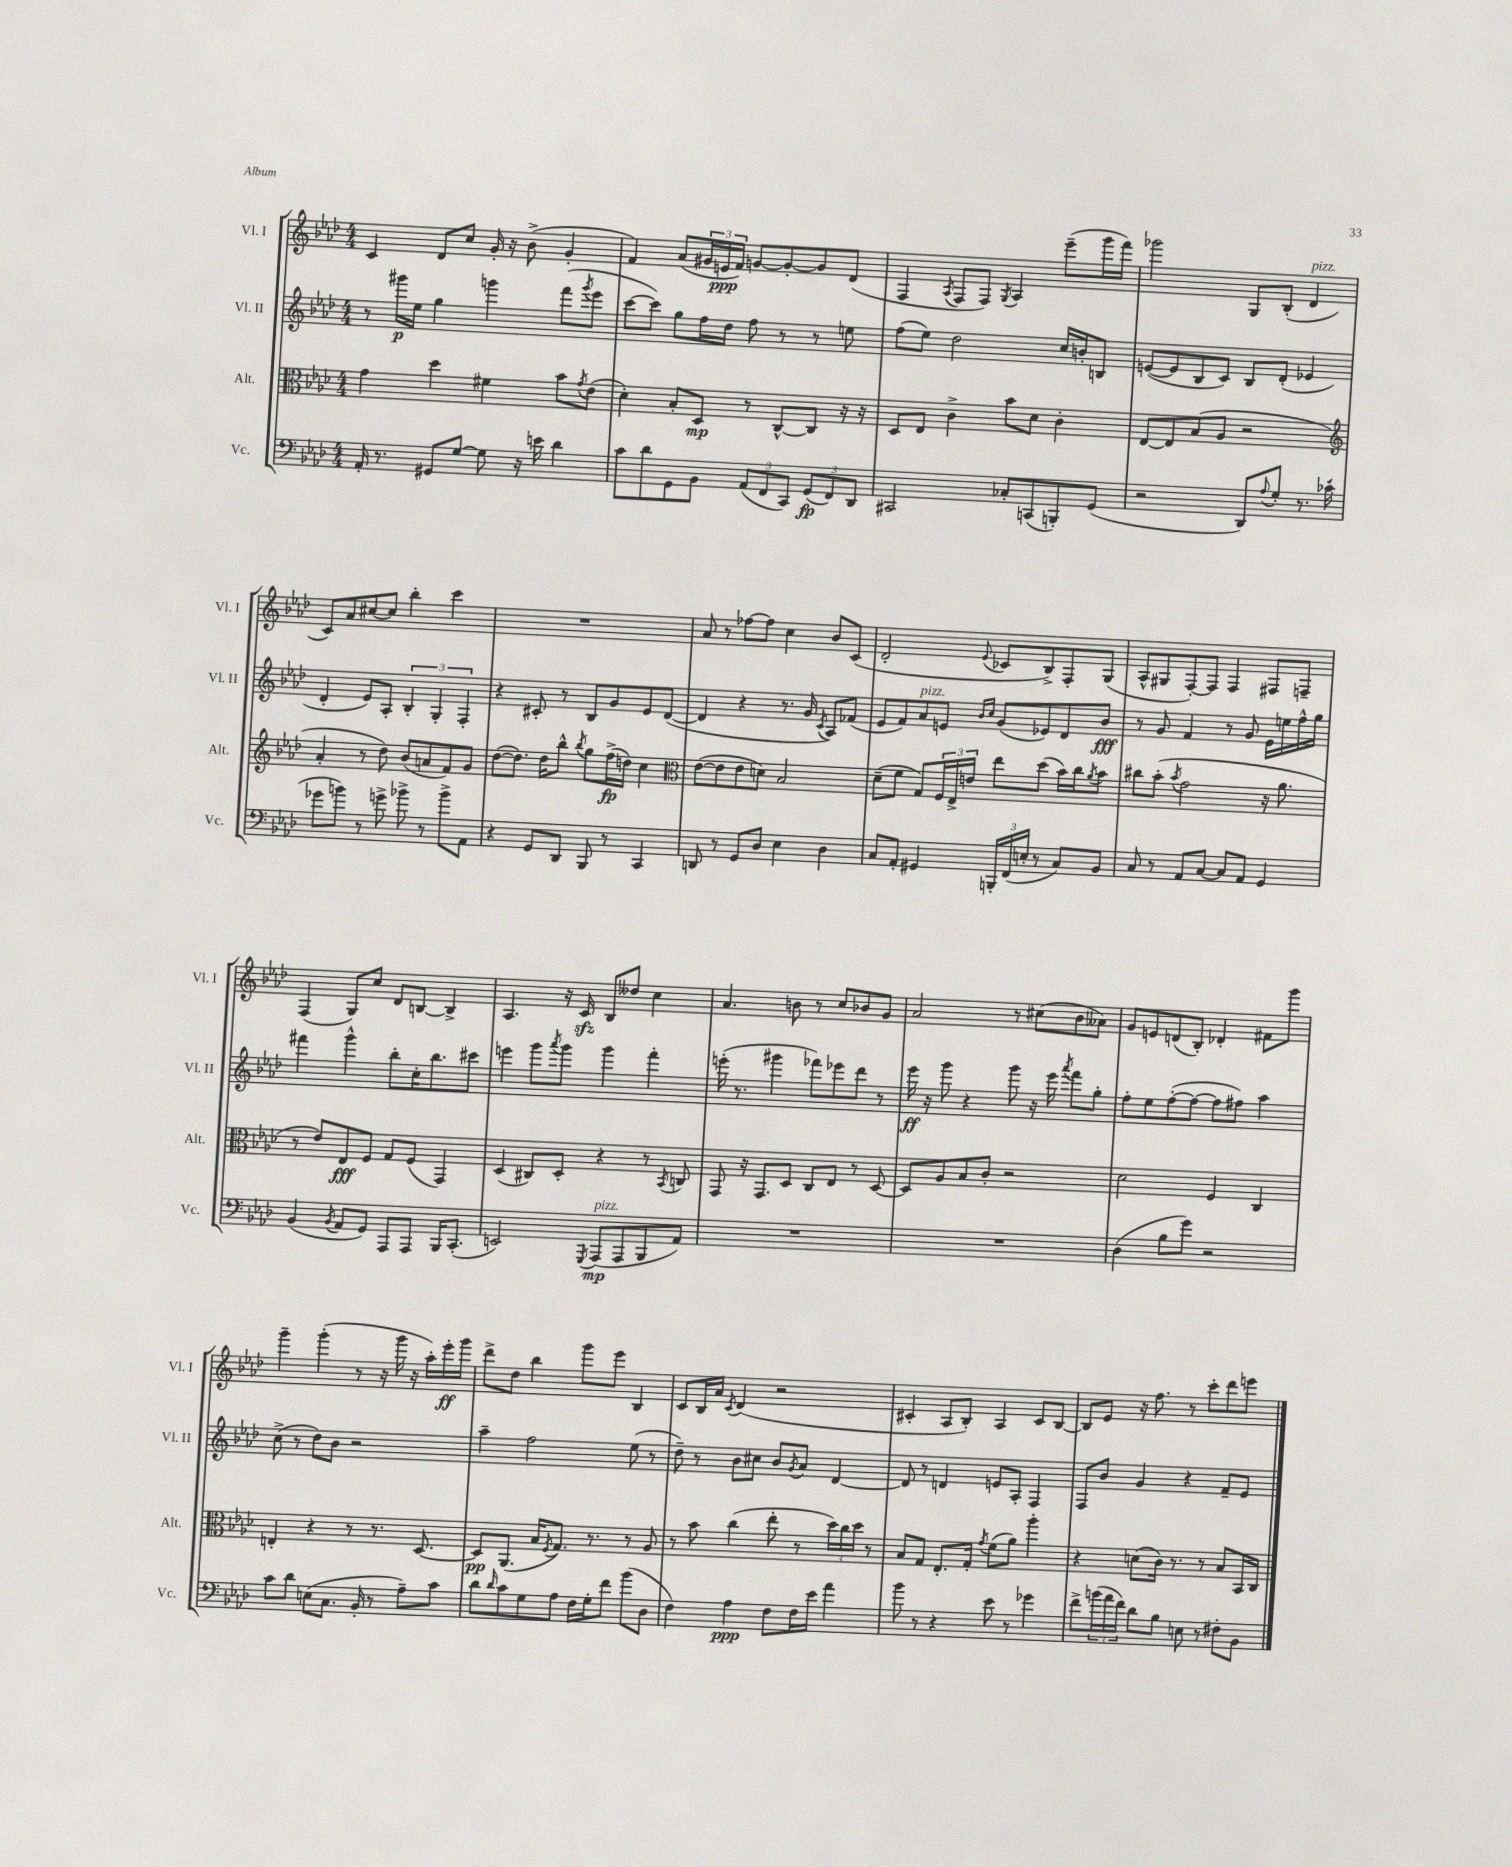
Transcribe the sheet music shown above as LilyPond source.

<<
\new StaffGroup <<
\new Staff = "s0" \with { instrumentName = "Vl. I" shortInstrumentName = "Vl. I" } {
    \clef treble \key aes \major \numericTimeSignature \time 4/4
    c'4 des'8 c''8 g'16-. r16 bes'8->( g'4-. |
    f'4) aes'8( \tuplet 3/2 { gis'16 e'16\ppp f'16) } g'8~ g'8~-. g'8 des'8( |
    f4 \acciaccatura { aes8 } f8 f8) \acciaccatura { g8 } aes4 ees'''8--( g'''16 f'''16) |
    ges'''2 g8 bes8-.( des'4^\markup { \italic "pizz." } |
    c'8) aes'8 cis''8~ cis''8 bes''4-. c'''4 |
    R1 |
    aes'8 r8 fes''8~ fes''8 c''4 bes'8 c'8( |
    des'2-. \appoggiatura { ees'8 } ces'8 bes8->) f8-. g8( |
    aes8-^ gis8 f8~-.) f8 f4 fis8 f8-- |
    f4( g8) c''8 des'8 b8~ b4-> |
    aes4. r16 c'16\sfz bes8 deses''8 c''4 |
    aes'4. b'8 r8 c''8 bes'8 g'8 |
    aes'2 r8 cis''8( bes'8 aeses'8) |
    g'8 e'8 d'8( bes8-.) des'4-. fis'8 g'''8 |
    g'''4-- g'''4-.( r8 r16 g'''16 r16 aes''16-.) ees'''16-.\ff g'''16 |
    des'''8-> des''8 bes''4 g'''8 ees'''8 bes4 |
    c'8 bes16 aes'16 \acciaccatura { c'8 } des'4( r2 |
    cis'4-. aes8 bes8-.) aes4 cis'8 bes8~ |
    bes8 ees'8 r16 f''8. r8 c'''8-. des'''8 e'''8 \bar "|." |
}
\new Staff = "s1" \with { instrumentName = "Vl. II" shortInstrumentName = "Vl. II" } {
    \clef treble \key aes \major \numericTimeSignature \time 4/4
    r8 gis'''16\p ees''16 g''4 g'''4 f'''8( \acciaccatura { g'''8 } ees'''8 |
    c'''8~ c'''8) g''8 f''16 des''16 f''8 r8 r8 e''8 |
    f''8( ees''8) des''2 c''16 b'16-. b8 |
    e'8~( e'8 bes8 c'8) bes8 des'8-.( ees'4 |
    des'4-. ees'8) aes8-. \tuplet 3/2 { bes4-. g4-. f4-. } |
    r4 cis'8-. r8 bes8 g'8 ees'8 des'8~( |
    des'4 r4 r8. g'16 \acciaccatura { c'8 } aes8) fes'8( |
    ees'8 f'8) aes'8^\markup { \italic "pizz." } e'8 \grace { bes'16 c''16 } g'8( ees'8) des'8 bes'8\fff |
    r8 g'8 f'4 r8 g'8 ees'16 e''16 f''16-^ g''16 |
    fis'''4 g'''4-^ bes''8-. c''16-. bes''8. cis'''8 |
    e'''4 g'''8 \acciaccatura { aes'''8 } g'''8 g'''4 f'''4-. |
    e'''16-.( r8. gis'''4 fes'''8) ees'''8 des'''8 r8 |
    ees'''16\ff r16 g'''8 r4 g'''8 r16 ees'''16 \acciaccatura { aes'''8 } f'''8 g''8-. |
    f''8-. ees''8 f''8~-.( f''8~ f''8 fis''8) aes''4 |
    c''8->( r8 des''8) bes'8 r2 |
    aes''4-- f''2 ees''8( r8 |
    des''8--) r8 bes'8 cis''8 bes'8 \acciaccatura { g'8 } aes'8 des'4~ |
    des'8 r8 d'4 e'8 aes8-. f4 |
    f8 bes'8 g'4 r4 f'8-- ees'8 \bar "|." |
}
\new Staff = "s2" \with { instrumentName = "Alt." shortInstrumentName = "Alt." } {
    \clef alto \key aes \major \numericTimeSignature \time 4/4
    g'4 des''4 fis'4 bes'8 \acciaccatura { g'8 } ees'8( |
    des'4-.) bes8-. des8\mp r8 c8~-^ c8 r16 r16 |
    des8 ees8 c'4-> bes'8 des'8 c'4-. |
    ees8~ ees8 bes8( aes8 r2 |
    \clef treble aes'4-. r8 des''8) bes'8( a'8 f'8) g'8 |
    des''8~( des''8.) des''16 bes''8-^ \acciaccatura { bes''8 } g''8 f''16->\fp( d''16) c''4 |
    \clef alto ees'8~( ees'8 ees'8 d'8) bes2 |
    des'8--( f'8 g8) \tuplet 3/2 { f16 ees16-> e'16 } ees''8 des''8( bes'16) c''16 \acciaccatura { aes'8 } bes'8 |
    cis''8 bes'8-.( \acciaccatura { bes'8 } g'2 r16 aes'8. |
    r8 ees'8) ees8\fff f8 g8 f8( g,4) |
    des4( cis8) des8-. r4 r8 \acciaccatura { bes,8 } c8 |
    g,8 r16 g,8. des8 c8 ees8 r8 des8~ |
    des8 aes8 bes8 c'8-. r2 |
    des'2 f4 c4 |
    e4-. r4 r8 r8. des8.~ |
    des8\pp aes,8.( bes16 \acciaccatura { f8 } g8.) r8. r8 aes8 |
    r8 bes'8 c''4( ees''8-. r8 \tuplet 3/2 { des''16) c''16 des''16 } r8 |
    bes8 g8 ees8.-. g16-. \acciaccatura { g'8 } f'8( aes'8) aes''4-. |
    r4 d'8( c'16) r8. r8 bes8 bes,16 c16 \bar "|." |
}
\new Staff = "s3" \with { instrumentName = "Vc." shortInstrumentName = "Vc." } {
    \clef bass \key aes \major \numericTimeSignature \time 4/4
    aes,16-. r8. gis,8 g8~ g8 r16 e'16 des'4 |
    c'8 des'8 g,8 bes,8 \tuplet 3/2 { aes,8( f,8 c,8) } \tuplet 3/2 { g,8\fp( f,8) des,8 } |
    cis,2 ces8-. c,8( b,,8-.) g,8( |
    r2 des,8) \appoggiatura { aes8 } g8-. r8. ces'16-.( |
    ges'8 b'8) r8 g'8-> bes'8-> r8 bes'8-> aes,8 |
    r4 g,8 des,8 bes,,8 r8 c,4 |
    d,8 r8 g,8 des8 ees4 des4 |
    c8 aes,8-. gis,4 \tuplet 3/2 { b,,16-. f,16( e16-. } r8 c8) bes,8 |
    c8 r8 aes,8 c8~ c8 aes,8 g,4 |
    bes,4( \acciaccatura { bes,8 } aes,8 g,8) aes,,8 aes,,8 bes,,16 c,8.-.( |
    e,2) \acciaccatura { g,,8 } aes,,8\mp^\markup { \italic "pizz." }( aes,,8 bes,,8 aes,8) |
    R1 |
    R1 |
    des4( bes8 g'8) r2 |
    c'8 des'8 e8( c8. bes,16-. r8 aes8--) c'8 |
    des'8 \grace { des'16 } c'8 g8 aes8 f16 g16-. f'8 bes'8( des8 |
    f4) aes4\ppp f8 f16 ees'16 aes'4 |
    bes'8 r8 r4 ees'8 r8 ges'4 |
    f'8-> \tuplet 3/2 { b'16( aes'16 f'16) } des'8 bes8 e8 r8 fis8-. bes,8 \bar "|." |
}
>>
>>
\layout { \context { \Score \remove "Bar_number_engraver" } }
